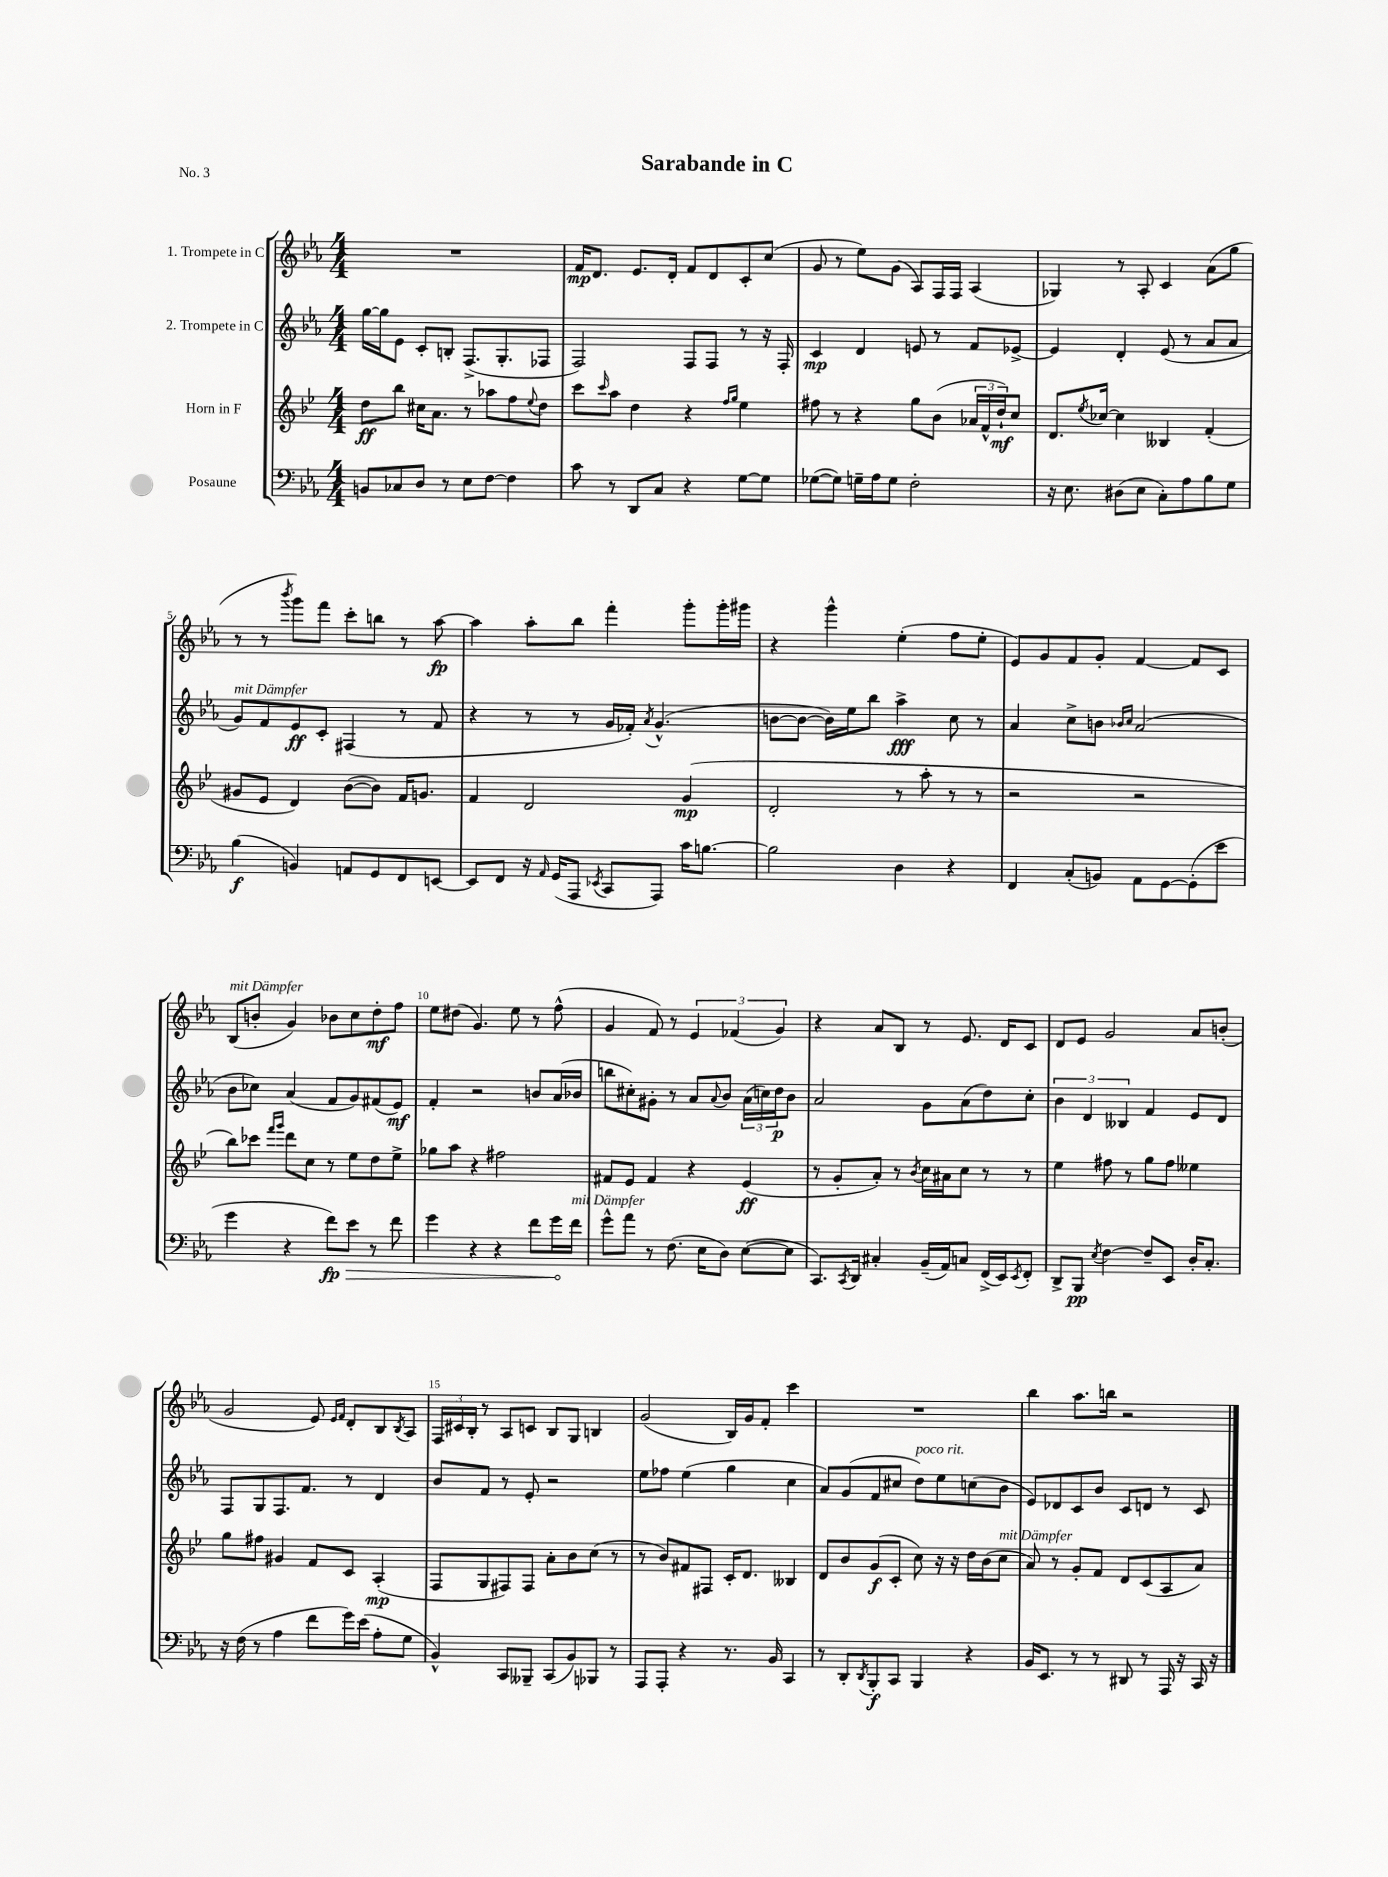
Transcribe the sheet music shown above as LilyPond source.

\header { title = "Sarabande in C" piece = "No. 3" }
<<
\new StaffGroup <<
\new Staff = "s0" \with { instrumentName = "1. Trompete in C" } {
    \clef treble \key ees \major \numericTimeSignature \time 4/4
    R1 |
    f'16\mp d'8. ees'8. d'16-. f'8 d'8 c'8-. c''8( |
    g'8 r8 ees''8) g'8( aes8) f16 f16 aes4( |
    ges4) r8 aes8-. c'4 aes'8( g''8 |
    r8 r8 \acciaccatura { bes'''8 } g'''8) f'''8 c'''8-. b''8 r8 aes''8~\fp |
    aes''4 aes''8-. bes''8 f'''4-. g'''8-. g'''16-. gis'''16 |
    r4 g'''4-^ ees''4-.( f''8 ees''8-. |
    ees'8) g'8 f'8 g'8-. f'4~ f'8 c'8 |
    bes8^\markup { \italic "mit Dämpfer" }( b'8-. g'4) bes'8 c''8 d''8-.\mf f''8 |
    ees''8 dis''8( g'4.) ees''8 r8 f''8-^( |
    g'4 f'8) r8 \tuplet 3/2 { ees'4 fes'4( g'4) } |
    r4 aes'8 bes8 r8 ees'8. d'16 c'8 |
    d'8 ees'8 g'2 aes'8 b'8-.( |
    g'2 ees'8) \grace { ees'16 f'16 } d'8-. bes8 \acciaccatura { bes8 } aes8 |
    \tuplet 3/2 { f16 cis'16 bes16-. } r8 aes8 c'8 bes8 g8 b4 |
    g'2( bes16) g'16 f'8-. c'''4 |
    R1 |
    bes''4 aes''8. b''16 r2 \bar "|." |
}
\new Staff = "s1" \with { instrumentName = "2. Trompete in C" } {
    \clef treble \key ees \major \numericTimeSignature \time 4/4
    g''16~ g''16 ees'8 c'8-. b8-. f8.->( g8.-. fes8 |
    f2) f8 f8 r8 r16 f16-. |
    c'4\mp d'4 e'8 r8 f'8 ees'8~-> |
    ees'4 d'4-. ees'8( r8 aes'8 aes'8 |
    g'8^\markup { \italic "mit Dämpfer" }) f'8 ees'8\ff c'8-. fis4( r8 f'8 |
    r4 r8 r8 g'16 fes'16-.) \acciaccatura { aes'8 } g'4.-^( |
    b'8~ b'8~ b'16) ees''16 bes''8 aes''4->\fff c''8 r8 |
    aes'4 c''8-> b'8 \grace { bes'16 c''16 } aes'2( |
    bes'8 ces''8) aes'4( f'8 g'8) fis'8( ees'8\mf) |
    f'4-. r2 b'8 aes'16( bes'16 |
    b''8 cis''8-.) gis'8-. r8 aes'8 \appoggiatura { aes'8 } bes'8 \tuplet 3/2 { aes'16( c''16) d''16\p } bes'8 |
    aes'2 g'8 aes'8( d''8) c''8-. |
    \tuplet 3/2 { bes'4 d'4 beses4 } f'4 ees'8 d'8 |
    f8 g8 f8. f'8. r8 d'4 |
    bes'8 f'8 r8 ees'8-. r2 |
    ees''8 fes''8 ees''4( g''4 c''4 |
    aes'8) g'8( f'8 cis''8 d''8^\markup { \italic "poco rit." }) ees''8 c''8( bes'8 |
    ees'8) des'8 c'8 bes'8 c'8 d'8 r8 c'8 \bar "|." |
}
\new Staff = "s2" \with { instrumentName = "Horn in F" } {
    \clef treble \key bes \major \numericTimeSignature \time 4/4
    d''8\ff bes''8 cis''16 a'8. r8 aes''8 f''8 \appoggiatura { ees''8 } d''8 |
    c'''8 \grace { c'''16 } a''8 d''4 r4 \grace { f''16 g''16 } ees''4 |
    fis''8 r8 r4 g''8 bes'8( \tuplet 3/2 { aes'16 f'16-^ d''16-!\mf) } c''8 |
    d'8. \acciaccatura { ees''8 } ces''16~ ces''4 beses4 f'4-.( |
    gis'8 ees'8 d'4) bes'8~( bes'8) f'16 g'8. |
    f'4 d'2 g'4\mp( |
    d'2-. r8 a''8-. r8 r8 |
    r2 r2 |
    bes''8) ces'''8 \grace { f'''16 g'''16 } d'''8 c''8 r8 ees''8 d''8 ees''8-> |
    ges''8 a''8 r4 fis''2 |
    fis'8 ees'8 fis'4 r4 ees'4\ff( |
    r8 g'8-. a'8-.) r8 \acciaccatura { bes'8 } c''16 ais'16 c''8 r8 r8 |
    ees''4 fis''8 r8 g''8 fis''8 eeses''4 |
    g''8 fis''8 gis'4 f'8 c'8 a4-.\mp( |
    f8 g8 fis8) fis8 a'8-. bes'8 c''8( r8 |
    r8 bes'8) fis'8 fis8 c'16-. d'8. beses4 |
    d'8 bes'8 g'8\f( c'8-. c''8) r16 r16 d''16 bes'16( c''8^\markup { \italic "mit Dämpfer" } |
    a'8) r8 g'8-. f'8 d'8 c'8( a8 a'8) \bar "|." |
}
\new Staff = "s3" \with { instrumentName = "Posaune" } {
    \clef bass \key ees \major \numericTimeSignature \time 4/4
    b,8 ces8 d8 r8 ees8 f8~ f4 |
    c'8 r8 d,8 c8 r4 g8~ g8 |
    ges8~( ges8) g16-- aes16 g8 f2-. |
    r16 ees8. dis8( ees8 c8-.) aes8 bes8 g8 |
    bes4\f( b,4) a,8 g,8 f,8 e,8~ |
    e,8 f,8 r16 \grace { aes,16 } g,16( aes,,8 \acciaccatura { ees,8 } c,8 aes,,8) c'16 b8.~ |
    b2 d4 r4 |
    f,4 c8-.( b,8) aes,8 g,8~ g,8-.( ees'8 |
    g'4 r4 \once \override Hairpin.circled-tip = ##t f'8\fp\>) ees'8 r8 f'8 |
    g'4 r4 r4 f'8 g'16\! f'16^\markup { \italic "mit Dämpfer" } |
    g'8-^ aes'8 r8 f8.( ees16 d8) ees8~( ees8 |
    c,8.) \acciaccatura { c,8 } d,16 cis4-. bes,16--( aes,16) c8 f,16->( ees,16) \acciaccatura { ees,8 } f,8-. |
    d,8-> bes,,8\pp \acciaccatura { ees8 } f4~ f8-- ees,8 d16-. c8.-. |
    r16 f16( r8 aes4 f'8 g'16) ees'16( aes8-. g8 |
    bes,4-^) c,8 beses,,8-- c,8( bes,8) bes,,8 r8 |
    aes,,8 aes,,8-. r4 r8. bes,16 c,4 |
    r8 d,8-. \acciaccatura { d,8 } bes,,8-.\f c,8 bes,,4 r4 |
    bes,16 ees,8. r8 r8 dis,8 r8 aes,,16 r16 c,16 r16 \bar "|." |
}
>>
>>
\layout { \context { \Score \override BarNumber.break-visibility = ##(#f #t #t) barNumberVisibility = #(every-nth-bar-number-visible 5) } }
